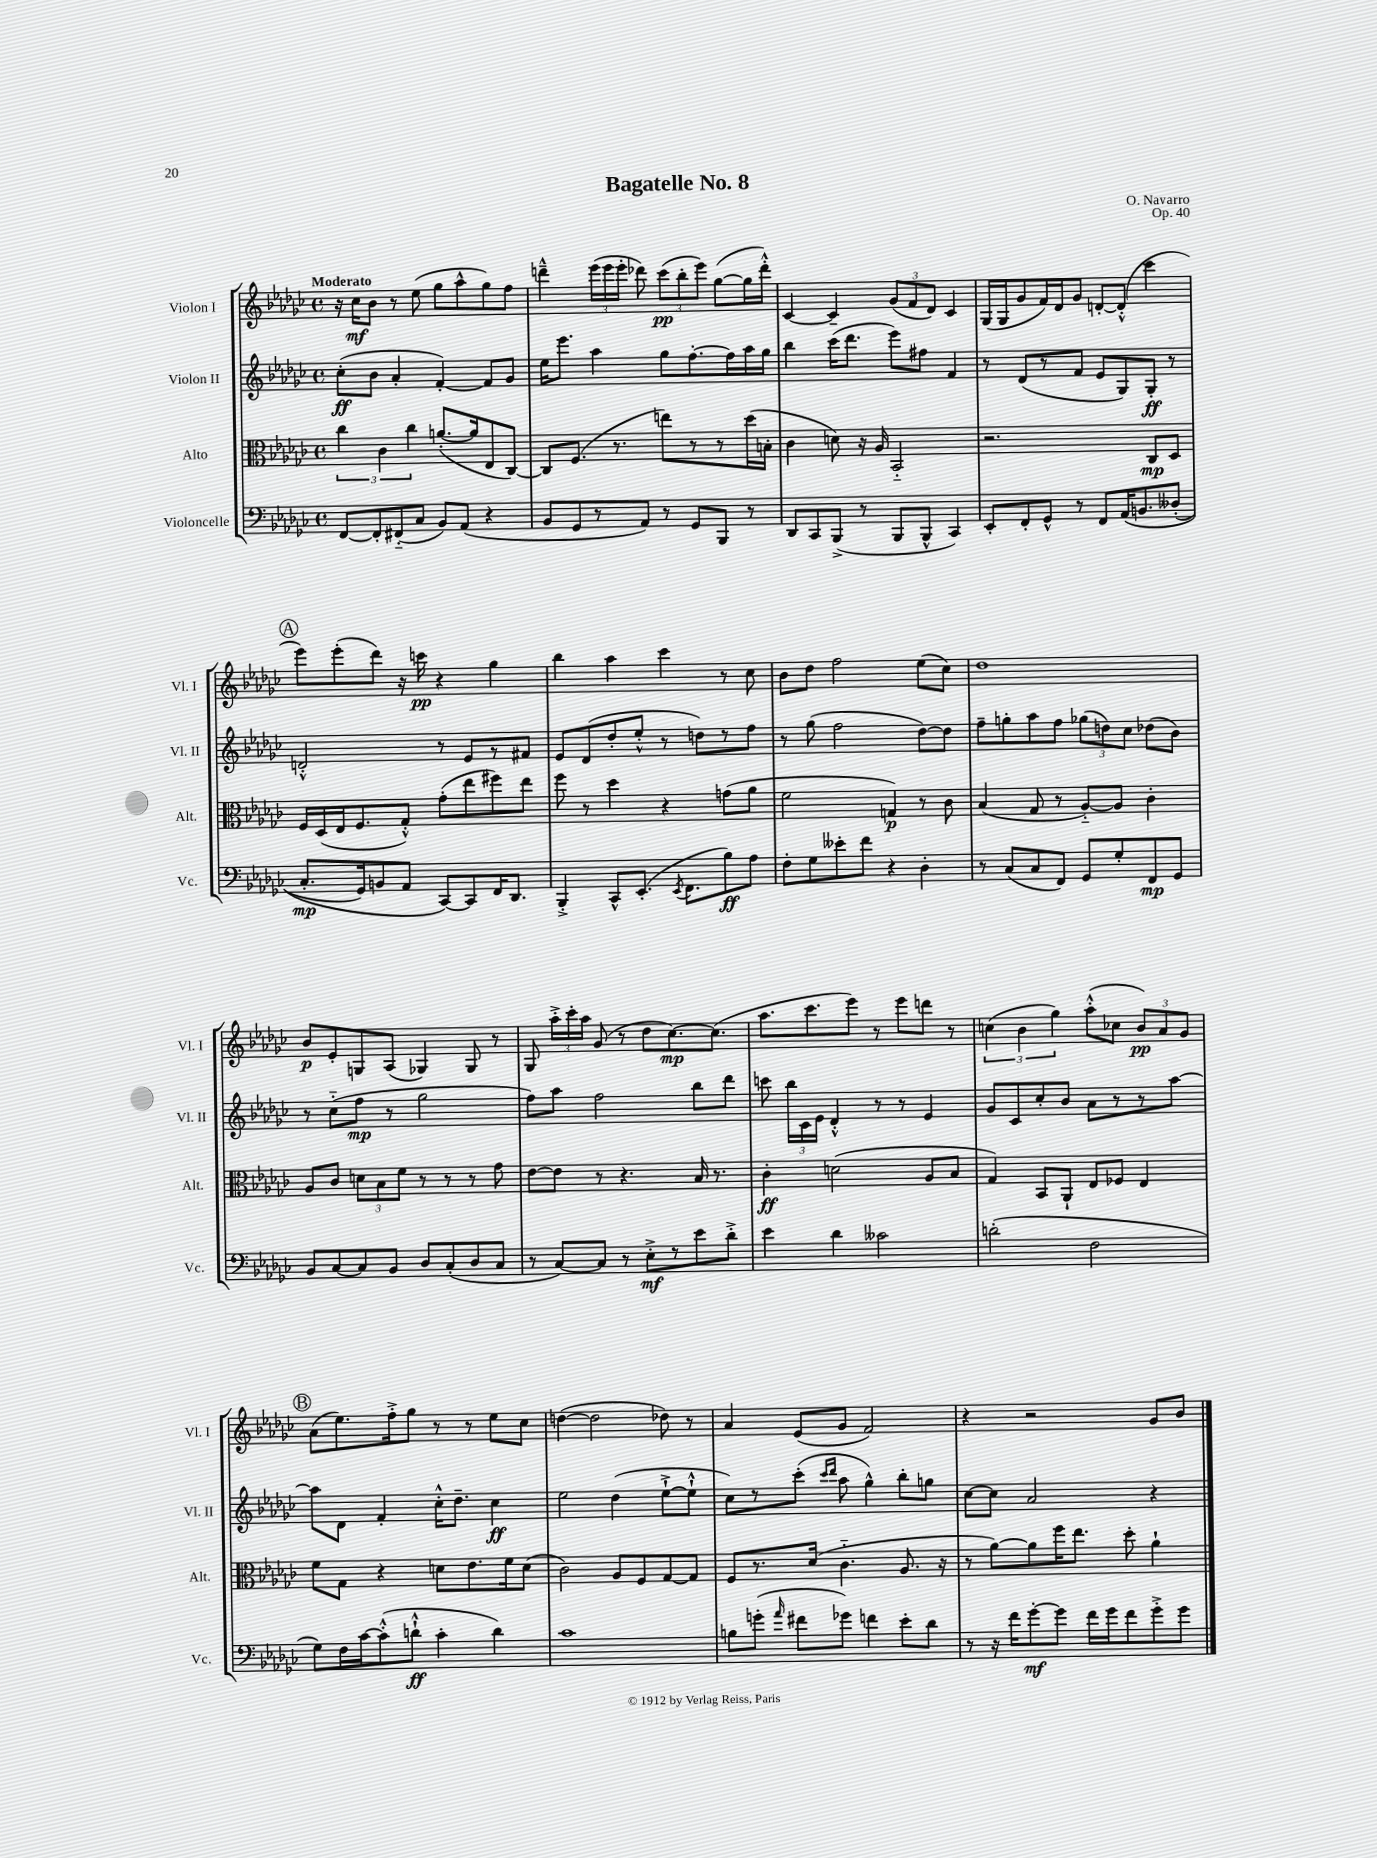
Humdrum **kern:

**kern	**kern	**kern	**kern
*staff4	*staff3	*staff2	*staff1
*clefF4	*clefC3	*clefG2	*clefG2
*k[b-e-a-d-g-c-]	*k[b-e-a-d-g-c-]	*k[b-e-a-d-g-c-]	*k[b-e-a-d-g-c-]
*M4/4	*M4/4	*M4/4	*M4/4
*met(c)	*met(c)	*met(c)	*met(c)
[8FF/L	6cc-\	(8cc-'\L	16r
.	.	.	16cc-\LK
8FF'/]	.	8b-\J	8b-\J
.	6c-\	.	.
(8FF#'~/	.	4a-'/	8r
.	6cc-\	.	.
8C-/J	.	.	(8ee-\
8BB-/L)	([8.a'/L	[4f'/)	8gg-\L
(8AA-/J	.	.	8aa-^^\
.	16a/]k	.	.
4r	8E-/	8f/]L	8gg-\)
.	[8C-/J)	8g-/J	8ff\J
=	=	=	=
8BB-/L	8C-/]L	16ee-\LK	4ddd~^^\
.	.	8.eee-\J	.
8GG-/	(8.F/J	.	.
8r	.	4aa-\	(24eee-\LL
.	.	.	24eee-\
.	8.r	.	.
.	.	.	24eee-'\JJ
8AA-/J)	.	.	8ddd-\)
8r	8ee\L)	8gg-\L	(12ccc-\L
.	.	.	12bb-'\
8GG-/L	8r	[8.ff'\	.
.	.	.	12eee-\J)
8BBB-/J	8r	.	([8gg-\L
.	.	16ff\]L	.
8r	(16dd-\L	16aa-\	16gg-\]L
.	16B'\JJ	16gg-\JJ	16ddd-'^^\JJ)
=	=	=	=
8DD-/L	4c-\	4bb-\	[4c-/
8CC-/	.	.	.
(8BBB-^/J	8d\)	(16ccc-\LK	4c-~/]
.	.	8.ddd-\J	.
8r	16r	.	.
.	16A-/	.	.
8BBB-/L	2BB-'~/	8eee-\L)	(12g-/L
.	.	.	12f/
8BBB-^^/J	.	8ff#\J	.
.	.	.	12d-/J)
4CC-/)	.	4f/	4c-/
=	=	=	=
8EE-'/L	2.r	8r	(16G-/LL
.	.	.	16G-/J
8FF'/	.	(8d-/L	8g-/
8GG-^^/J	.	8r	16f/L)
.	.	.	16d-/J
8r	.	8f/J	8g-/J
8FF/L	.	8e-/L	[8d'/L
&(16AA-/K	.	8G-/)	(8d'^^/]J
8.BB/	.	.	.
.	8C-/L	8G-'/J	4ccc-\
(8D--'/J	8D-/J	8r	.
=	=	=	=
8.C-'/L	16F/LL	2d'^^/	8eee-\L)
.	(16D-/	.	.
.	16E-/J	.	(8eee-'\
16GG-/k)	8.F/	.	.
8BB/	.	.	8ddd-\J)
8AA-/J	8G-'^^/J)	.	16r
.	.	.	16ccc\
[8CC-/L&)	(8g-'\L	8r	4r
8CC-/]	8ee-\	8e-/L	.
16FF/K	8ff#\)	8r	4gg-\
8.DD-/J	.	.	.
.	8ee-\J	8f#/J	.
=	=	=	=
4BBB-'^/	8ff\	8e-/L	4bb-\
.	8r	(8d-/	.
8CC-^^/L	4dd-\	8dd-'/	4aa-\
(8.EE-'/J	.	8ee-'^^/J	.
.	4r	8r	4ccc-\
8qEE-/	.	.	.
8.FF\L	.	.	.
.	.	8dd\L)	.
8B-\)	(8g\L	8r	8r
8A-\J	8a-\J	8ff\J	8cc-\
=	=	=	=
8F'\L	2f\	8r	8b-\L
8G-\	.	(8gg-\	8dd-\J
8e--'\	.	2ff\	2ff\
8f\J	.	.	.
4r	4G/)	.	.
4D-'\	8r	[8dd-\L)	(8ee-\L
.	8c-\	8dd-\]J	8cc-\J)
=	=	=	=
8r	(4B-/	8ff~\L	1dd-
(8C-/L	.	8gg'\	.
8C-/	8G-/	8aa-\	.
8FF/J)	8r	8ff\J	.
8GG-/L	[8A-'~/L)	(12gg-\L	.
.	.	12dd\)	.
8G-'/	8A-/]J	.	.
.	.	12cc-\J	.
8FF/	4c-'\	(8dd-\L	.
8GG-/J	.	8b-\J)	.
=	=	=	=
8BB-/L	8A-/L	8r	8b-/L
[8C-/	8c-/J	(8cc-'~\L	8e-'/
8C-/]	12d\L	8ff\J	8G/
.	12B-\	.	.
8BB-/J	.	8r	(8A-/J
.	12f\J	.	.
8D-/L	8r	2gg-\	4G-/)
(8C-'/	8r	.	.
8D-/	8r	.	8G-/
8C-/J	8g-\	.	8r
=	=	=	=
8r	[8e-\L	8ff\L)	8G-/
[8C-/L)	8e-\]J	8aa-\J	24aa-'^\LL
.	.	.	24ccc-'\
.	.	.	24aa-\JJ
8C-/]J	8r	2ff\	(8g-/
8r	4.r	.	8r
8E-'^\L	.	.	8dd-\L
8r	.	.	[8.cc-\)
8e-\	16B-/	8bb-\L	.
.	8.r	.	(8.cc-\]J
8d-'^\J	.	8ddd-\J	.
=	=	=	=
4e-\	4c-'\	8ccc\	8.aa-\L
.	.	24bb-\LL	.
.	.	24c-\	.
.	.	.	8.ccc-\
.	.	24e-\JJ	.
4d-\	(2d\	4d-'^^/	.
.	.	.	8eee-\J)
2c--\	.	8r	8r
.	.	8r	8eee-\L
.	8A-/L	4e-/	8ddd\J
.	8B-/J	.	8r
=	=	=	=
(2d'\	4G-/)	8g-/L	(6cc\
.	.	8c-/	.
.	.	.	6b-\
.	8BB-/L	8cc-'/	.
.	.	.	6gg-\)
.	8AA-`/J	8b-/J	.
2F\	8E-/L	8a-\L	(8aa-'^^\L
.	8F-/J	8r	8cc-\J
.	4E-/	8r	12b-/L)
.	.	.	12a-/
.	.	[8aa-\J	.
.	.	.	12g-/J
=	=	=	=
8G-\L)	8f\L	8aa-\]L	(8a-\L
16F\L	8G-\J	8d-\J	8.ee-\)
[16c-\J	.	.	.
(8c-'^^\]	4r	4f'/	.
.	.	.	16ff'^\k
8d`^^\J	.	.	8gg-\J
4c-'\	8d\L	16cc-'^^\LK	8r
.	.	8.dd-~\J	.
.	8.e-\	.	8r
4d\)	.	4cc-\	8ee-\L
.	16f\k	.	.
.	(8d\J	.	8cc-\J
=	=	=	=
1c-	2c-\)	2ee-\	([4dd\
.	.	.	2dd\]
.	8A-/L	(4dd-\	.
.	8F/	.	.
.	[8G-/	[8ee-`^\L	8dd-\)
.	8G-/]J	8ee-`^^\]J	8r
=	=	=	=
8B\L	8F/L	8cc-\L)	4a-/
(8g'\J	8.r	8r	.
16qqa-/	.	.	.
8f#\L	.	(8ccc-'\J	(8e-/L
.	(16d-/Jk	.	.
.	.	16qqccc-/LL	.
.	.	16qqddd-/JJ	.
8g-\J)	4.c-'~\	8aa-\	8g-/J
4f\	.	4gg-^^\)	2f/)
8e-'\L	8.A-/	8bb-'\L	.
8d-\J	.	8gg\J	.
.	16r	.	.
=	=	=	=
8r	8r	[8cc-\L	4r
16r	[8a-\L)	8cc-\]J	.
16f\LK	.	.	.
[8g-'\	8a-\]	2a-/	2r
8g-\]J	16ff\K	.	.
.	8.ee-\J	.	.
16f\LL	.	.	.
16g-\J	.	.	.
8f\	8dd-'\	.	.
8g-'^\	4a-`\	4r	8g-/L
8g-\J	.	.	8b-/J
==	==	==	==
*-	*-	*-	*-
